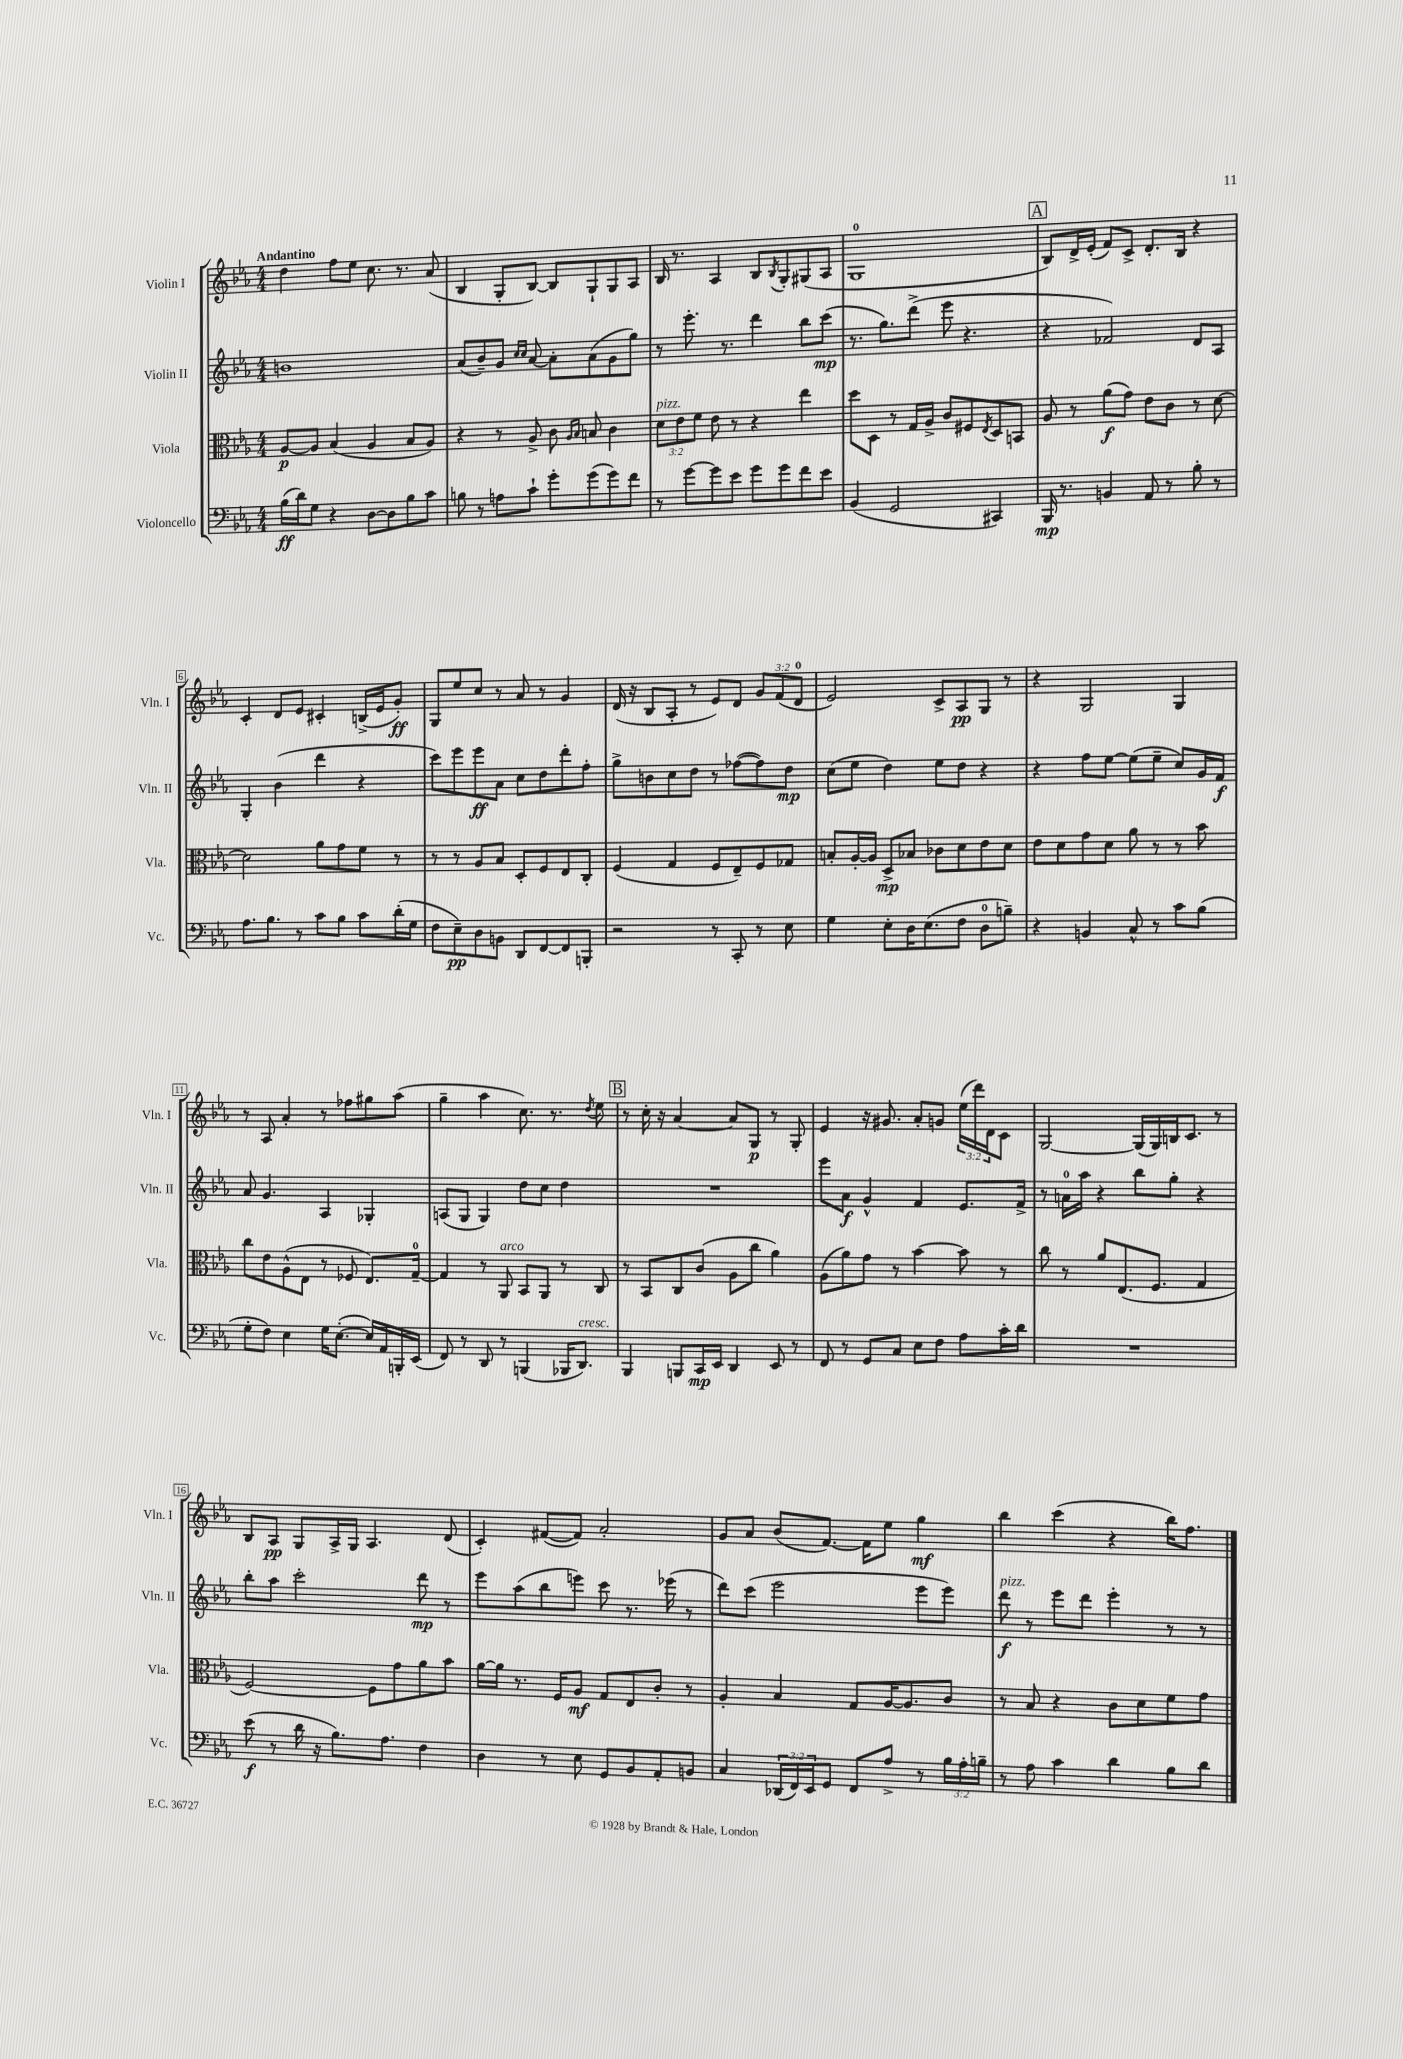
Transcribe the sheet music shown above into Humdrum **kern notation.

**kern	**dynam	**kern	**dynam	**kern	**dynam	**kern	**dynam
*part4	*part4	*part3	*part3	*part2	*part2	*part1	*part1
*staff4	*staff4	*staff3	*staff3	*staff2	*staff2	*staff1	*staff1
*I"Violoncello	*	*I"Viola	*	*I"Violin II	*	*I"Violin I	*
*I'Vc.	*	*I'Vla.	*	*I'Vln. II	*	*I'Vln. I	*
*clefF4	*	*clefC3	*	*clefG2	*	*clefG2	*
*k[b-e-a-]	*	*k[b-e-a-]	*	*k[b-e-a-]	*	*k[b-e-a-]	*
*M4/4	*	*M4/4	*	*M4/4	*	*M4/4	*
=1	=1	=1	=1	=1	=1	=1	=1
!	!	!	!	!	!	!LO:TX:a:B:t=Andantino	!
(16B-\LL	ff	[8A-/L	p	1bn	.	4dd\	.
16d\J)	.	.	.	.	.	.	.
8G\J	.	8A-/J]	.	.	.	.	.
4r	.	(4B-/	.	.	.	8ff\L	.
.	.	.	.	.	.	8ee-\J	.
[8D\L	.	4A-/	.	.	.	8.cc\	.
8D\]	.	.	.	.	.	.	.
.	.	.	.	.	.	8.r	.
8B-\	.	8B-/L	.	.	.	.	.
8c\J	.	8A-/J)	.	.	.	(8a-/	.
=2	=2	=2	=2	=2	=2	=2	=2
8Bn\	.	4r	.	(8a-/L	.	4B-/	.
8r	.	.	.	8b-~/)	.	.	.
8An\L	.	8r	.	8g/J	.	8G'/L	.
.	.	.	.	16qqcc/LL	.	.	.
.	.	.	.	16qqcc/JJ	.	.	.
8c`\J	.	8A-^/	.	[8a-/	.	[8B-/J)	.
8g'\L	.	8c\	.	8a-'\L]	.	8B-/L]	.
.	.	16qqA-/LL	.	.	.	.	.
.	.	16qqB-/JJ	.	.	.	.	.
(8g\	.	8Bn/	.	(8a-\	.	8G`/	.
8g\)	.	4c\	.	8g\	.	8G/	.
8f\J	.	.	.	8gg\J)	.	8A-/J	.
=3	=3	=3	=3	=3	=3	=3	=3
!	!	!LO:TX:a:i:t=pizz.	!	!	!	!	!
8r	.	12d\L	.	8r	.	16B-/	.
.	.	.	.	.	.	8.r	.
.	.	12e-\	.	.	.	.	.
[8g\L	.	.	.	8.eee-'\	.	.	.
.	.	12f\J	.	.	.	.	.
8g\]	.	8e-\	.	.	.	4A-/	.
.	.	.	.	8.r	.	.	.
8e-\J	.	8r	.	.	.	.	.
8g\L	.	4r	.	4ddd\	.	8B-/L	.
.	.	.	.	.	.	8qB-/	.
8g\	.	.	.	.	.	8G'/	.
8f\	.	4ee-\	.	8bb-\L	.	(8G#X/	.
8e-\J	.	.	.	(8ccc\J	mp	8A-/J	.
=4	=4	=4	=4	=4	=4	=4	=4
(4BB-/	.	8dd\L	.	8.r	.	1G	.
.	.	8D\J	.	.	.	.	.
.	.	.	.	8.gg\L)	.	.	.
2GG/	.	8r	.	.	.	.	.
.	.	16G/LL	.	(8ddd^\J	.	.	.
.	.	16A-^/JJ	.	.	.	.	.
.	.	8c/L	.	8eee-\	.	.	.
.	.	8F#X/	.	4.r	.	.	.
.	.	8qE-/	.	.	.	.	.
4CC#X/)	.	8D/	.	.	.	.	.
.	.	8BBn/J	.	.	.	.	.
!!LO:REH:place=s1:t=A
=5	=5	=5	=5	=5	=5	=5	=5
16BBB-/	mp	8A-/	.	4r	.	8B-/L)	.
8.r	.	.	.	.	.	.	.
.	.	8r	.	.	.	16d^/L	.
.	.	.	.	.	.	(16e-'/JJ	.
4BBn/	.	(8a-\L	f	2f-X/)	.	8f/L)	.
.	.	8g\J)	.	.	.	8c^/J	.
8AA-/	.	8e-\L	.	.	.	8.d'/L	.
8r	.	8c\J	.	.	.	.	.
.	.	.	.	.	.	16B-/Jk	.
8B-'\	.	8r	.	8d/L	.	4r	.
8r	.	[8d\	.	8A-/J	.	.	.
!!LO:LB:g=z
=6	=6	=6	=6	=6	=6	=6	=6
8.A-\L	.	2d\]	.	4G'/	.	4c'/	.
8.B-\J	.	.	.	.	.	.	.
.	.	.	.	(4b-\	.	8d/L	.
8r	.	.	.	.	.	8e-/J	.
8c\L	.	8a-\L	.	4ddd\	.	4c#X'/	.
8B-\J	.	8g\	.	.	.	.	.
8c\L	.	8f\J	.	4r	.	(16Bn^/LL	.
.	.	.	.	.	.	16e-/J	.
(16d'\L	.	8r	.	.	.	8g'/J)	ff
16G\JJ	.	.	.	.	.	.	.
=7	=7	=7	=7	=7	=7	=7	=7
8F\L	.	8r	.	8ccc\L)	.	8G/L	.
8E-~\)	pp	8r	.	8eee-\	.	8ee-/	.
8D\	.	8A-/L	.	8eee-\	ff	8cc/J	.
8BBn\J	.	8B-/J	.	8a-\J	.	8r	.
8DD/L	.	8D'/L	.	8cc\L	.	8a-/	.
[8FF/	.	8F/	.	8dd\	.	8r	.
8FF/]	.	8E-/	.	8ddd'\	.	4g/	.
8BBBn'/J	.	8C'/J	.	8ff'\J	.	.	.
=8	=8	=8	=8	=8	=8	=8	=8
2r	.	(4F/	.	8gg^\L	.	(16d/	.
.	.	.	.	.	.	16r	.
.	.	.	.	8bn\	.	8B-/L	.
.	.	4G/	.	8cc\	.	8A-'/J	.
.	.	.	.	8dd\J	.	8r	.
8r	.	8F/L	.	8r	.	8e-/L)	.
8CC'/	.	8E-~/)	.	([8ff-X\L	.	8d/J	.
8r	.	8F/	.	8ff-\])	.	12g/L	.
.	.	.	.	.	.	(12f/	.
8E-\	.	8G-X/J	.	8dd\J	mp	.	.
.	.	.	.	.	.	12d/J	.
=9	=9	=9	=9	=9	=9	=9	=9
4G\	.	8Bn'/L	.	(8cc\L	.	2e-/)	.
.	.	[16A-'/L	.	8ee-\J	.	.	.
.	.	16A-/JJ]	.	.	.	.	.
8E-'\L	.	8D^/L	mp	4dd\)	.	.	.
16D\K	.	8B-X/J	.	.	.	.	.
(8.E-\	.	.	.	.	.	.	.
.	.	8c-X\L	.	8ee-\L	.	8c^/L	.
8F\J	.	8d\	.	8dd\J	.	8A-/	pp
8D\L	.	8e-\	.	4r	.	8G/J	.
8Bn~\J)	.	8d\J	.	.	.	8r	.
=10	=10	=10	=10	=10	=10	=10	=10
4r	.	8e-\L	.	4r	.	4r	.
.	.	8d\	.	.	.	.	.
4BBn/	.	8g\	.	8ff\L	.	2G/	.
.	.	8d\J	.	[8ee-\J	.	.	.
8C^^/	.	8a-\	.	(8ee-\L]	.	.	.
8r	.	8r	.	8ee-~\J	.	.	.
8c\L	.	8r	.	8cc/L)	.	4G/	.
(8B-\J	.	8b-\	.	16g/L	.	.	.
.	.	.	.	16f/JJ	f	.	.
!!LO:LB:g=z
=11	=11	=11	=11	=11	=11	=11	=11
8G'\L	.	8cc\L	.	8a-/	.	8r	.
8F\J)	.	8e-\	.	4.g/	.	8A-/	.
4E-\	.	(8A-^^\	.	.	.	4a-'/	.
.	.	8E-\J	.	.	.	.	.
16G\KL	.	8r	.	4A-/	.	8r	.
([8.E-'\J	.	.	.	.	.	.	.
.	.	8F-X/	.	.	.	8ff-X\L	.
16E-/LL])	.	8.E-/L)	.	4G-X'/	.	8gg#X\	.
16AA-/	.	.	.	.	.	.	.
16BBBn'/	.	.	.	.	.	(8aa-\J	.
(16EE-/JJ	.	[16G~/Jk	.	.	.	.	.
=12	=12	=12	=12	=12	=12	=12	=12
8FF/)	.	4G/]	.	(8An/L	.	4gg~\	.
8r	.	.	.	8G/J	.	.	.
8DD/	.	8r	.	4G/)	.	4aa-\	.
!	!	!LO:TX:a:i:t=arco	!	!	!	!	!
8r	.	8AA-/	.	.	.	.	.
(4BBBn/	.	8BB-/L	.	8dd\L	.	8.cc\)	.
.	.	8AA-/J	.	8cc\J	.	.	.
.	.	.	.	.	.	8.r	.
16BBB-X/KL	.	8r	.	4dd\	.	.	.
!LO:TX:a:i:t=cresc.	!	!	!	!	!	!	!
8.DD/J)	.	.	.	.	.	.	.
.	.	.	.	.	.	8qdd/	.
.	.	8C/	.	.	.	8ee-\	.
!!LO:REH:place=s1:t=B
=13	=13	=13	=13	=13	=13	=13	=13
4BBB-/	.	8r	.	1r	.	8r	.
.	.	8BB-/L	.	.	.	16cc'\	.
.	.	.	.	.	.	16r	.
8BBBn/L	.	8C/	.	.	.	[4a-/	.
16CC/L	mp	(8c/J	.	.	.	.	.
16EE-/JJ	.	.	.	.	.	.	.
4DD/	.	8A-\L	.	.	.	8a-/L]	.
.	.	8cc\J	.	.	.	8G/J	p
8EE-/	.	4a-\)	.	.	.	8r	.
8r	.	.	.	.	.	8G'/	.
=14	=14	=14	=14	=14	=14	=14	=14
8FF/	.	(8A-\L	.	8eee-\L	.	4e-/	.
8r	.	8a-\)	.	8a-\J	f	.	.
8GG/L	.	8g\J	.	4g^^/	.	16r	.
.	.	.	.	.	.	8.g#X/	.
8C/J	.	8r	.	.	.	.	.
8E-\L	.	[4b-\	.	4f/	.	8a-'/L	.
8F\J	.	.	.	.	.	8gn/J	.
8A-\L	.	8b-\]	.	8.e-/L	.	(24ee-\LL	.
.	.	.	.	.	.	24ddd\)	.
.	.	.	.	.	.	24d\J	.
16c'\L	.	8r	.	.	.	8c\J	.
16d\JJ	.	.	.	16f^/Jk	.	.	.
=15	=15	=15	=15	=15	=15	=15	=15
1r	.	8cc\	.	8r	.	[2G/	.
.	.	8r	.	16an\LL	.	.	.
.	.	.	.	16aa-\JJ	.	.	.
.	.	8a-/L	.	4r	.	.	.
.	.	(8.E-/	.	.	.	.	.
.	.	.	.	8bb-\L	.	(16G/LL]	.
.	.	8.F/J	.	.	.	16G/)	.
.	.	.	.	8gg'\J	.	16Bn/J	.
.	.	.	.	.	.	8.c/J	.
.	.	4G/	.	4r	.	.	.
.	.	.	.	.	.	8r	.
!!LO:LB:g=z
=16	=16	=16	=16	=16	=16	=16	=16
(8e-\	f	[2F/)	.	8bb-'\L	.	8B-/L	.
8r	.	.	.	8aa-\J	.	8A-/J	pp
16d\	.	.	.	2ccc'\	.	8G/L	.
16r	.	.	.	.	.	.	.
8.B-\L)	.	.	.	.	.	16A-^/L	.
.	.	.	.	.	.	16G/JJ	.
.	.	8F\L]	.	.	.	4.A-/	.
8.A-\J	.	.	.	.	.	.	.
.	.	8g\	.	.	.	.	.
4F\	.	8a-\	.	8ddd\	mp	.	.
.	.	8b-\J	.	8r	.	(8d/	.
=17	=17	=17	=17	=17	=17	=17	=17
4D\	.	[16a-\LL	.	8eee-\L	.	4c'/)	.
.	.	16a-\JJ]	.	.	.	.	.
.	.	8.r	.	(8aa-\	.	.	.
8r	.	.	.	8bb-\	.	([8f#X/L	.
.	.	16F/KL	.	.	.	.	.
8E-\	.	8A-/J	mf	8eeen\J)	.	8f#/J])	.
8GG/L	.	8G/L	.	8ccc\	.	2a-'/	.
8BB-/	.	8E-/	.	8.r	.	.	.
8AA-'/	.	8c'/J	.	.	.	.	.
.	.	.	.	(16eee-X\	.	.	.
8BBn/J	.	8r	.	8r	.	.	.
=18	=18	=18	=18	=18	=18	=18	=18
4C/	.	4A-'/	.	8ddd\L)	.	8g/L	.
.	.	.	.	(8ccc\J	.	8a-/J	.
(24DD-X/LL	.	4B-/	.	2eee-\	.	(8b-/L	.
24FF/)	.	.	.	.	.	.	.
24EE-/J	.	.	.	.	.	.	.
8GG/J	.	.	.	.	.	[8.f/J)	.
8FF/L	.	8G/L	.	.	.	.	.
.	.	.	.	.	.	16f\KL]	.
8A-^/J	.	[16A-/K	.	.	.	8ee-\J	.
.	.	8.A-/]	.	.	.	.	.
8r	.	.	.	8eee-\L	.	4gg\	mf
24B-\LL	.	8c/J	.	8eee-\J)	.	.	.
24A-'\	.	.	.	.	.	.	.
24Bn~\JJ	.	.	.	.	.	.	.
=19	=19	=19	=19	=19	=19	=19	=19
!	!	!	!	!LO:TX:a:i:t=pizz.	!	!	!
8r	.	8r	.	8ddd\	f	4bb-\	.
8A-\	.	8B-/	.	8r	.	.	.
4c\	.	4r	.	8eee-\L	.	(4ccc\	.
.	.	.	.	8ddd\J	.	.	.
4d\	.	8c\L	.	4eee-'\	.	4r	.
.	.	8d\	.	.	.	.	.
8B-\L	.	8f\	.	8r	.	16bb-\KL)	.
.	.	.	.	.	.	8.ff\J	.
8d\J	.	8g\J	.	8r	.	.	.
==	==	==	==	==	==	==	==
*-	*-	*-	*-	*-	*-	*-	*-
